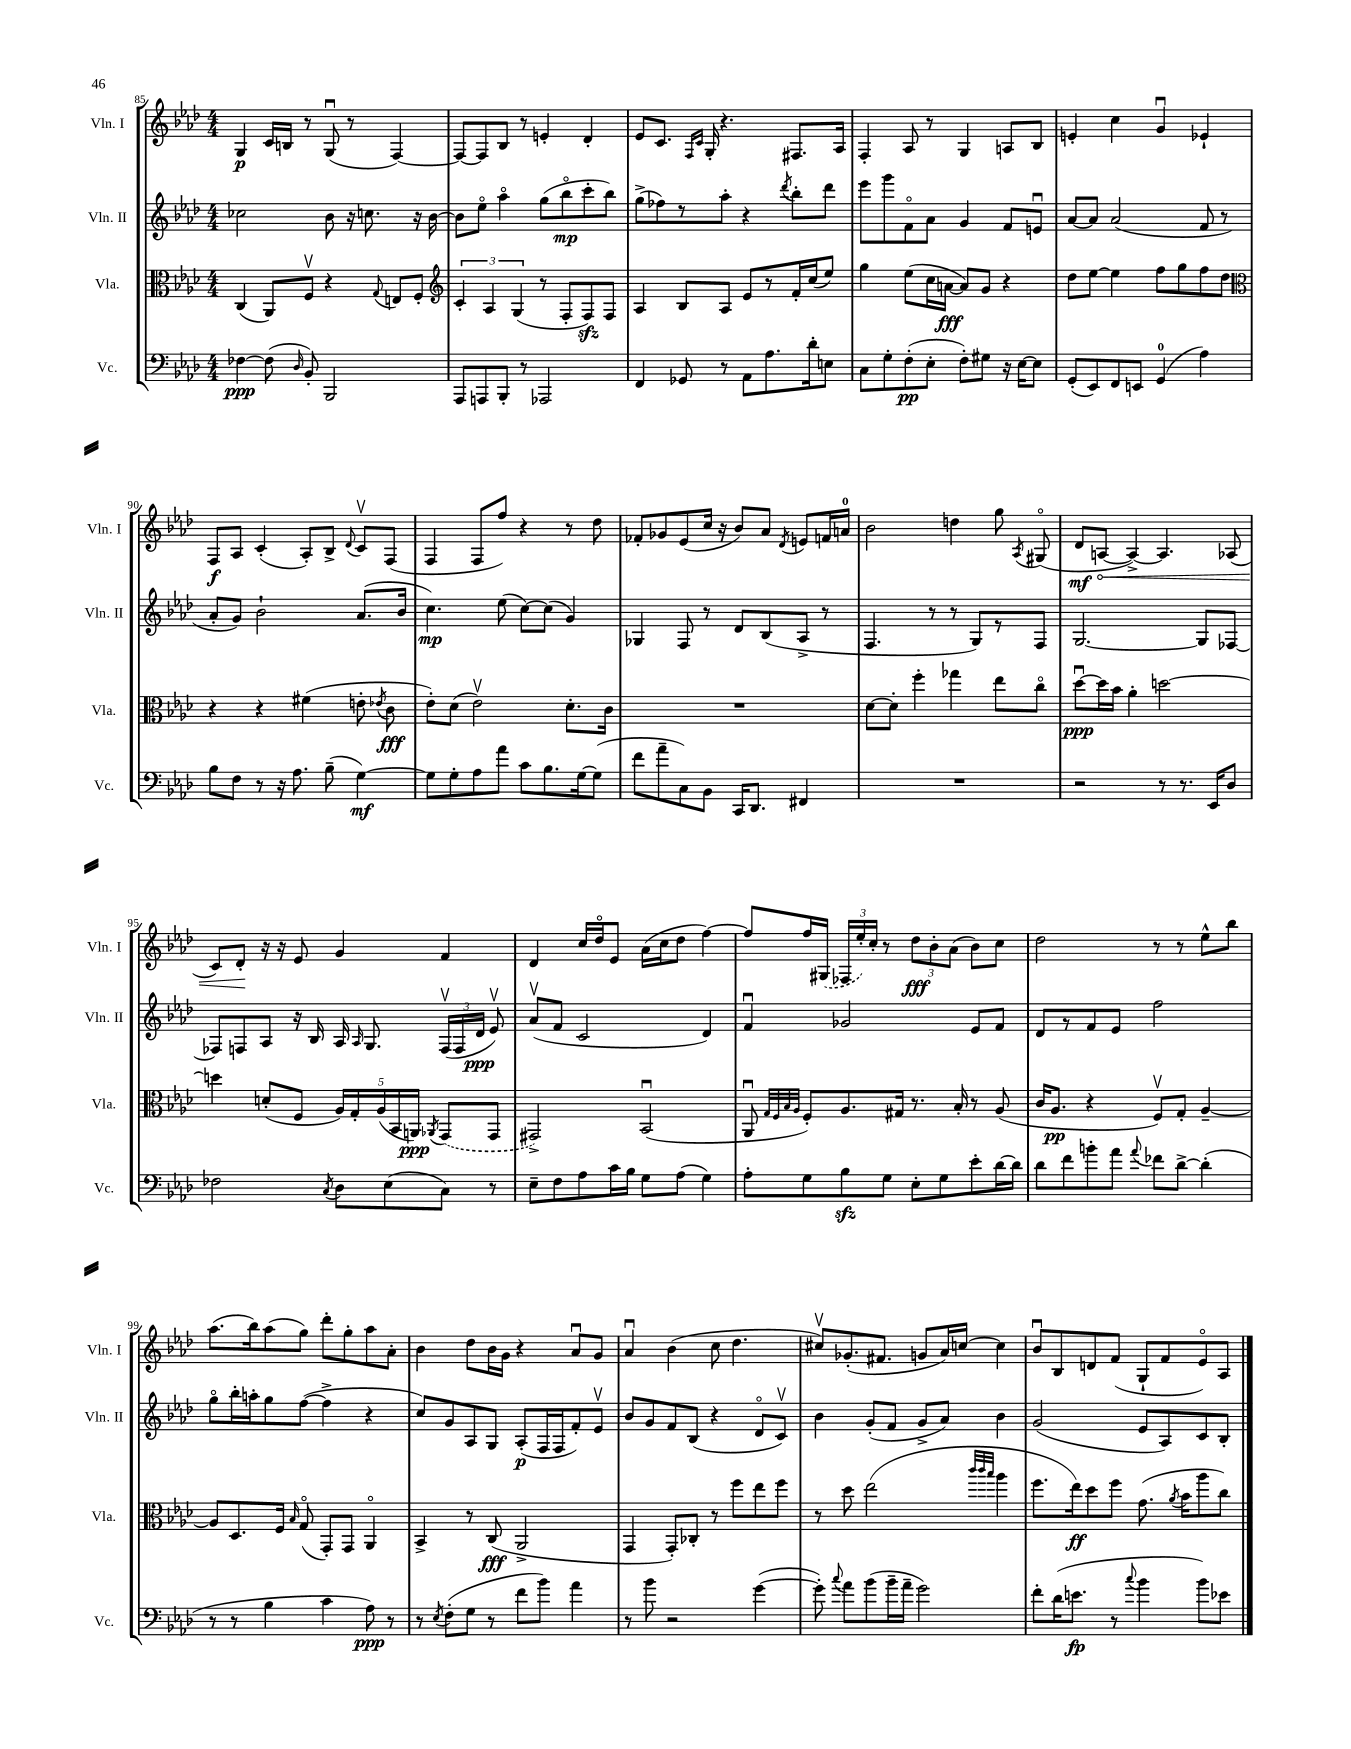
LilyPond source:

<<
\new StaffGroup <<
\new Staff = "s0" \with { instrumentName = "Vln. I" shortInstrumentName = "Vln. I" } {
    \clef treble \key aes \major \numericTimeSignature \time 4/4
    \autoBeamOff g4\p c'16[ b16] r8 g8\downbow( r8 f4~) |
    f8[~ f8 bes8] r8 e'4-. des'4-. |
    ees'8[ c'8.] \grace { f16[ c'16] } g16-. r4. fis8.[ aes16] |
    f4-. aes8 r8 g4 a8[ bes8] |
    e'4-. c''4 g'4\downbow ees'4-! |
    f8[\f aes8] c'4-.( aes8[-.) bes8]-> \appoggiatura { des'8 } c'8[\upbow f8]( |
    f4 f8[ f''8]) r4 r8 des''8 |
    fes'8[-. ges'8 ees'8( c''16] r16 bes'8[) aes'8] \acciaccatura { des'8 } e'8[ f'16 a'16]-0 |
    bes'2 d''4 g''8 \acciaccatura { aes8 } gis8\flageolet( |
    des'8[\mf \once \override Hairpin.circled-tip = ##t a8]~\< a4~->) a4. aes8( |
    c'8[) des'8]-.\! r16 r16 ees'8 g'4 f'4 |
    des'4 c''16[ des''16\flageolet ees'8] aes'16[( c''16 des''8] f''4~) |
    f''8[ f''16 \once \slurDashed gis16]( \tuplet 3/2 { fes16[ ees''16-.) c''16]-. } r8 \tuplet 3/2 { des''8[\fff bes'8-. aes'8]( } bes'8[) c''8] |
    des''2 r8 r8 ees''8[-^ bes''8] |
    aes''8.[( bes''16) aes''8( g''8]) des'''8[-. g''8-. aes''8 aes'8]-. |
    bes'4 des''8[ bes'16 g'16] r4 aes'8[\downbow g'8] |
    aes'4\downbow bes'4( c''8 des''4. |
    cis''8[\upbow) ges'8.-.( fis'8.] g'8[ aes'16) c''16]~ c''4 |
    bes'8[\downbow bes8 d'8 f'8]( g8[-! f'8 ees'8\flageolet) aes8] \bar "|." |
}
\new Staff = "s1" \with { instrumentName = "Vln. II" shortInstrumentName = "Vln. II" } {
    \clef treble \key aes \major \numericTimeSignature \time 4/4
    \autoBeamOff ces''2 bes'8 r16 c''8. r16 bes'16~ |
    bes'8[ ees''8]\flageolet aes''4\flageolet g''8[( bes''8\flageolet\mp c'''8-. bes''8]) |
    g''8[->( fes''8) r8 aes''8]-. r4 \acciaccatura { des'''8 } bes''8[-. des'''8] |
    ees'''8[ g'''8 f'8\flageolet aes'8] g'4 f'8[ e'8]\downbow |
    aes'8[~ aes'8] aes'2( f'8 r8 |
    aes'8[-. g'8]) bes'2-! aes'8.[( bes'16] |
    c''4.\mp) ees''8( c''8[~) c''8]( g'4) |
    ges4 f8 r8 des'8[ bes8( aes8]-> r8 |
    f4. r8 r8 g8[) r8 f8] |
    g2.~ g8[ fes8]~ |
    fes8[ f8 aes8] r16 bes16 aes16 \grace { aes16 } g8. \tuplet 3/2 { f16[\upbow( f16 des'16]\ppp } ees'8\upbow) |
    aes'8[\upbow( f'8] c'2 des'4) |
    f'4\downbow ges'2 ees'8[ f'8] |
    des'8[ r8 f'8 ees'8] f''2 |
    g''8[\flageolet bes''16-. a''16-. g''8 f''8]~( f''4-> r4 |
    c''8[) g'8 aes8 g8] aes8[-.\p( f16 f16 f'8-.) ees'8]\upbow |
    bes'8[ g'8 f'8 bes8]( r4 des'8[\flageolet c'8]\upbow) |
    bes'4 g'8[-.( f'8] g'8[-> aes'8]) bes'4 |
    g'2( ees'8[ aes8) c'8 bes8]-. \bar "|." |
}
\new Staff = "s2" \with { instrumentName = "Vla." shortInstrumentName = "Vla." } {
    \clef alto \key aes \major \numericTimeSignature \time 4/4
    \autoBeamOff c4( aes,8[) f8]\upbow r4 \appoggiatura { g8 } e8[ f8]-. |
    \clef treble \tuplet 3/2 { c'4-. aes4 g4( } r8 f8[-. f8\sfz) f8] |
    aes4 bes8[ aes8] ees'8[ r8 f'16-. c''16( ees''8]) |
    g''4 ees''8[( c''16 a'16]~\fff a'8[) g'8] r4 |
    des''8[ ees''8]~ ees''4 f''8[ g''8 f''8 des''8] |
    \clef alto r4 r4 fis'4( e'8-. \acciaccatura { ees'8 } c'8\fff |
    ees'8[-.) des'8]( ees'2\upbow) des'8.[-. c'16] |
    R1 |
    des'8[~ des'8]-. f''4-. ges''4 ees''8[ c''8]\flageolet |
    des''8[~\downbow\ppp des''16 bes'16] aes'4-. d''2~ |
    d''4 d'8[-.( f8] \tuplet 5/4 { aes16[) g16-. aes16( bes,16 a,16]\ppp) } \acciaccatura { aes,8 } \once \slurDashed g,8[( g,8] |
    gis,2->) bes,2\downbow( |
    aes,8\downbow \grace { g32[ f32 bes32 aes32] } f8[-.) aes8. gis16] r8. bes16-. r8 aes8( |
    c'16[ aes8.]\pp r4 f8[\upbow) g8]-. aes4~-- |
    aes8[ des8. f16] \grace { bes16 } g8\flageolet( g,8[-.) g,8] aes,4\flageolet |
    bes,4-> r8 c8\fff( aes,2-> |
    g,4 g,8[-.) ces8]-. r8 f''8[ ees''8 f''8] |
    r8 des''8 ees''2( \grace { c'''32[ c'''32 bes''32] } aes''4 |
    f''8.[ ees''16\ff) des''8 f''8] g'8.( \acciaccatura { aes'8 } bes'16[ aes''8 c''8]) \bar "|." |
}
\new Staff = "s3" \with { instrumentName = "Vc." shortInstrumentName = "Vc." } {
    \clef bass \key aes \major \numericTimeSignature \time 4/4
    \autoBeamOff fes4~\ppp fes8( \grace { des16 } bes,8-.) bes,,2 |
    aes,,8[ a,,8 bes,,8]-. r8 aes,,2 |
    f,4 ges,8 r8 aes,8[ aes8. des'16-. e8] |
    c8[ g8-. f8-.\pp( ees8]-. f8[-.) gis8] r16 ees16[~ ees8] |
    g,8[-.( ees,8) f,8 e,8] g,4-0( aes4) |
    bes8[ f8] r8 r16 aes8. bes8--( g4~\mf) |
    g8[ g8-. aes8 aes'8] c'8[ bes8. g16~ g8]( |
    f'8[ aes'8-- c8) bes,8] c,16[ des,8.] fis,4 |
    R1 |
    r2 r8 r8. ees,16[ des8] |
    fes2 \acciaccatura { c8 } des8[ ees8( c8]) r8 |
    ees8[-- f8 aes8 c'16 bes16] g8[ aes8]( g4) |
    aes8[-. g8 bes8\sfz g8] ees8[-. g8 ees'8-. des'16~ des'16] |
    des'8[ f'8 b'8-. aes'8] \appoggiatura { aes'8 } fes'8[ des'8]~-> des'4-.( |
    r8 r8 bes4 c'4 aes8\ppp) r8 |
    r8 \acciaccatura { ees8 } f8[-.( g8] r8 f'8[ bes'8]) aes'4 |
    r8 bes'8 r2 g'4~( |
    g'8-.) \appoggiatura { c''8 } aes'8[ bes'8( bes'16-- aes'16]-- g'2) |
    f'8[-. des'16( e'8.]\fp r8 \appoggiatura { c''8 } bes'4 bes'8[) ees'8] \bar "|." |
}
>>
>>
\layout { \context { \Score currentBarNumber = #85 } }
